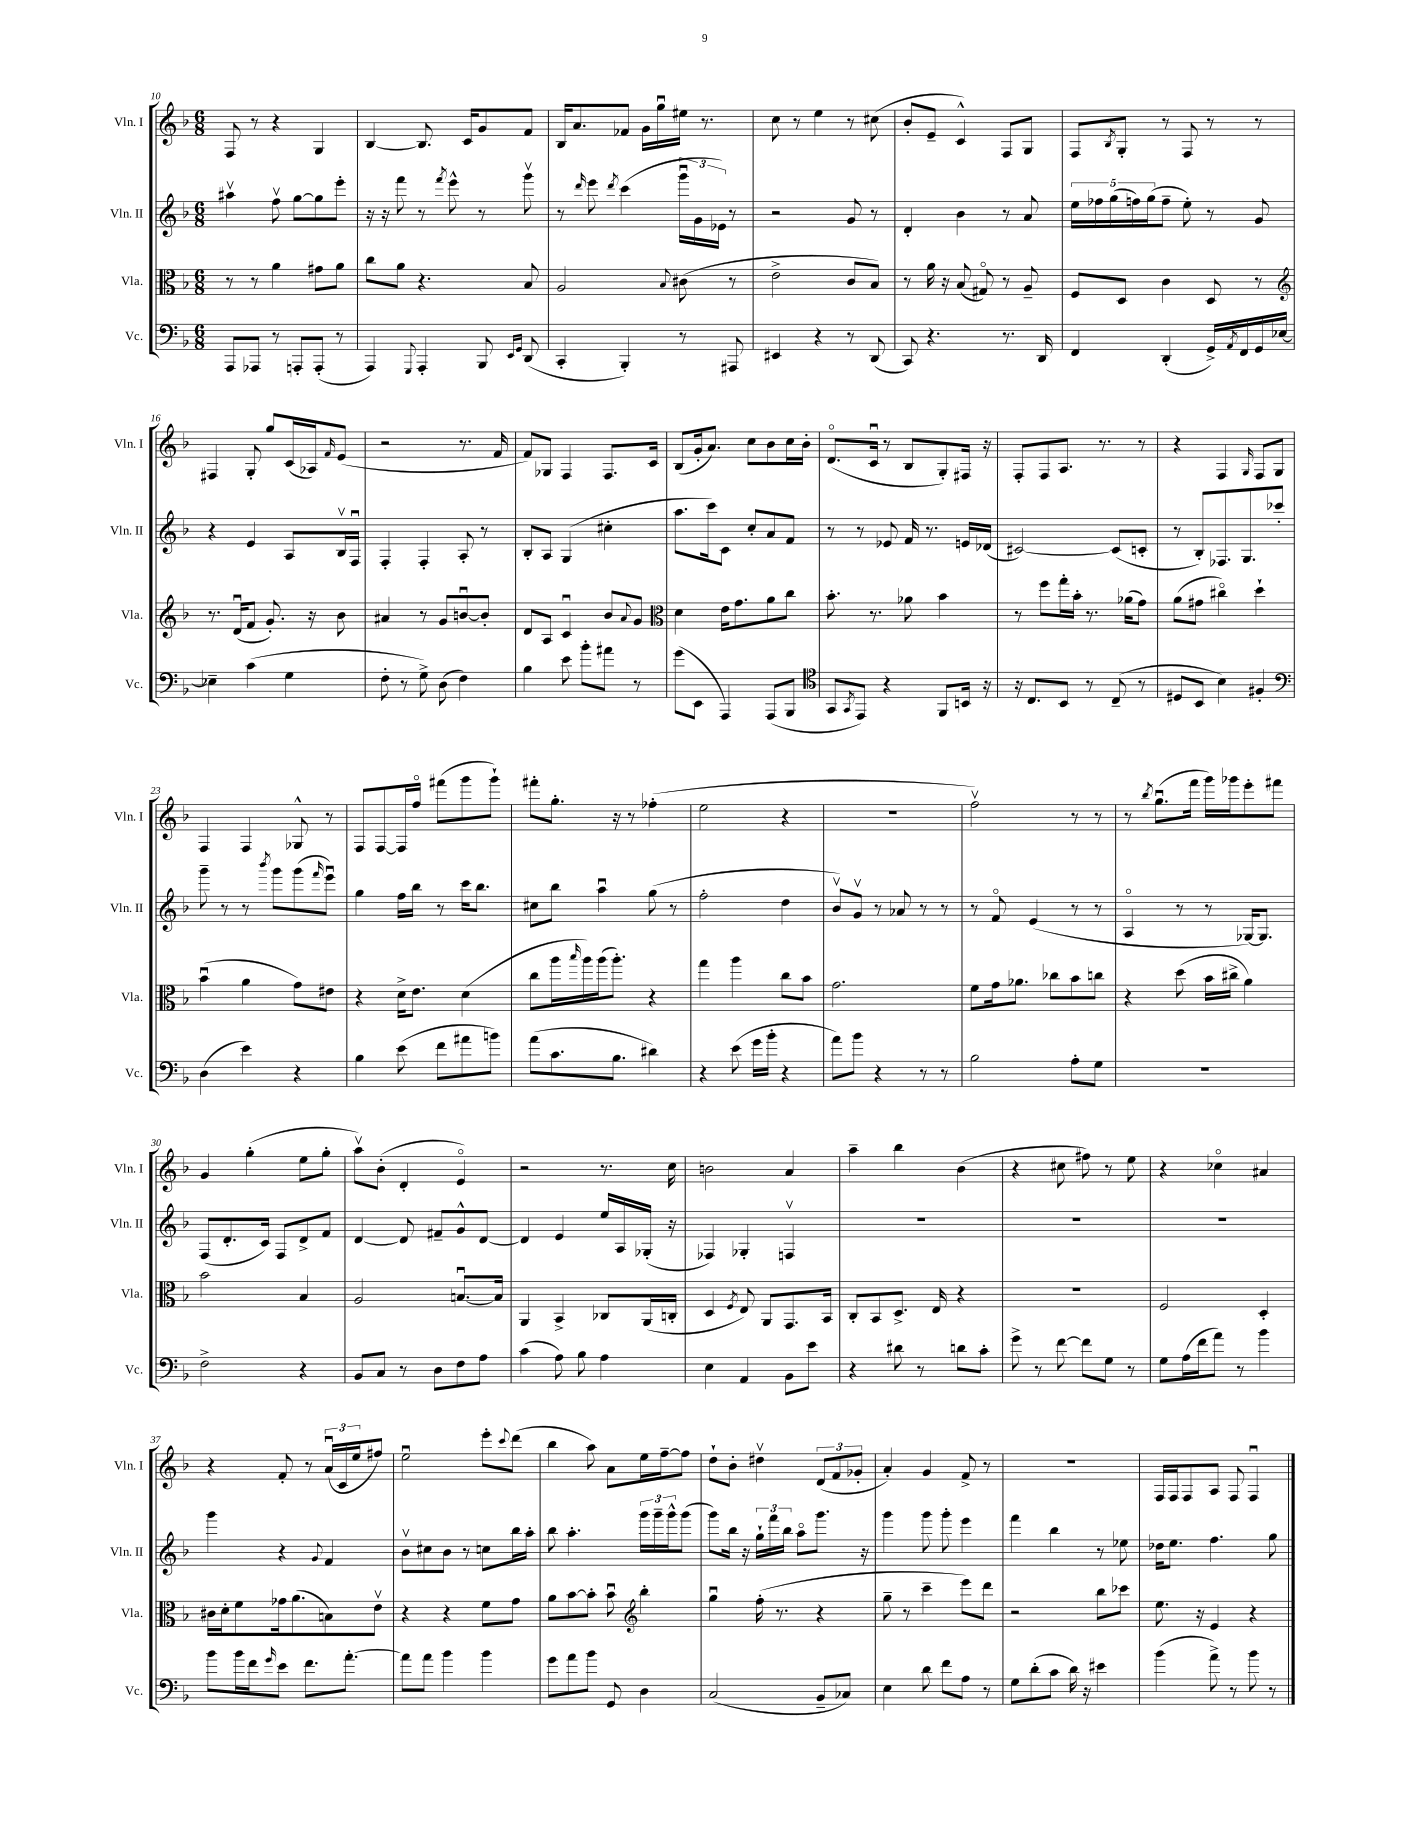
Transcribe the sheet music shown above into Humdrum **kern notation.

**kern	**kern	**kern	**kern
*staff4	*staff3	*staff2	*staff1
*clefF4	*clefC3	*clefG2	*clefG2
*k[b-]	*k[b-]	*k[b-]	*k[b-]
*M6/8	*M6/8	*M6/8	*M6/8
8AAA/L	8r	4aa#v\	8F/
8AAA-/J	8r	.	8r
8r	4a\	8ffv\	4r
8AAA'/L	.	[8gg\L	.
(8AAA'/J	8g#\L	8gg\]	4G/
8r	8a\J	8eee'\J	.
=	=	=	=
4AAA/)	8cc\L	16r	[4B-/
.	.	16r	.
.	8a\J	8fff\	.
8qqGGG/	.	.	.
4AAA'/	4.r	8r	8.B-/]
.	.	8qfff/	.
.	.	8eee^^\	.
.	.	.	16c/LK
8BBB-/	.	8r	8g/
16qqEE/LL	.	.	.
16qqGG/JJ	.	.	.
(8DD/	8B-/	8gggv\	8f/J
=	=	=	=
4CC'/	2A/	8r	16B-/LK
.	.	.	8.a/
.	.	16qqddd/	.
.	.	8eee\	.
.	.	8qddd/	.
4BBB-'/)	.	(4ccc\	8f-/J
.	.	.	16g\LL
.	.	.	16ggu\
.	8qqB-/	.	.
8r	(8c#\	24gggu\LL	16ee#\JJ
.	.	24g\	.
.	.	.	8.r
.	.	24e-\JJ)	.
8AAA#/	8r	8r	.
=	=	=	=
4EE#/	2e^\	2r	8cc\
.	.	.	8r
4r	.	.	4ee\
8r	8c/L	8g/	8r
(8DD/	8B-/J)	8r	(8cc#\
=	=	=	=
8CC/)	8r	4d'/	8b-'/L
4.r	16a\	.	8e~/J
.	16r	.	.
.	(8B-/	4b-\	4c^^/)
.	8G#o/)	.	.
8.r	8r	8r	8F/L
.	8A~/	8a/	8G/J
16DD/	.	.	.
=	=	=	=
4FF/	8F/L	20ee\LL	8F/L
.	.	20ff-\	.
.	.	(20gg\	.
.	.	.	8qB-/
.	8D/J	.	8G'/J
.	.	20ff\)	.
.	.	(20gg\J	.
(4DD'/	4c\	8ff~\J	8r
.	.	8ee'\)	8F/
16GG^/LL)	8D/	8r	8r
8qAA/	.	.	.
16FF/	.	.	.
16GG/	8r	8g/	8r
[16E-/JJ	.	.	.
=	=	=	=
*	*clefG2	*	*
4E-~\]	8.r	4r	4F#/
.	(16du/LK	.	.
(4c\	8f/J	4e/	8G'/
.	8.g'/)	.	8gg/L
4G\	.	8A/L	(16c/L
.	16r	.	16A-/J)
.	.	.	16qqf/
.	8b-\	16B-v/L	(8e/J
.	.	16Fu/JJ	.
=	=	=	=
8F'\	4a#/	4F'/	2r
8r	.	.	.
8G^\)	8r	4F'/	.
(8D\	8g/L	.	.
4F\)	[8bu/	8A'/	8.r
.	8b'/]J	8r	.
.	.	.	16f/
=	=	=	=
4B-\	8d/L	8B-'/L	8f/L)
.	8A/J	8A/J	8G-/J
8e\	4cu/	(4G/	4F/
8b-'\L	.	.	.
8a#\J	8b-/L	4cc#'\	8.F/L
.	8qqa/	.	.
8r	8g/J	.	.
.	.	.	16c/Jk
=	=	=	=
*	*clefC3	*	*
(8g\L	4d\	8.aa\L	(8B-/L
8EE\J	.	.	16g'/k
.	.	16ccc\k)	8.a/J)
4AAA/)	16e\LK	8c\J	.
.	8.g\	.	.
.	.	8cc'/L	8cc\L
(8AAA/L	8a\	8a/	8b-\
8BBB-/J	8cc\J	8f/J	16cc\L
.	.	.	16b-'\JJ
=	=	=	=
*clefC4	*	*	*
8GG/L	8.b-'\	8r	(8.do/L
8qGG/	.	.	.
8EE/J)	.	8r	.
.	8.r	.	16cu/Jk
4r	.	8e-/	8r
.	8a-\	16f/	8B-/L
.	.	8.r	.
8FF/L	4b-\	.	8G'/)
16BB/Jk	.	16e/LL	16F#/Jk
16r	.	(16d-/JJ	16r
=	=	=	=
16r	8r	[2c#/)	8F'/L
8.C/L	.	.	.
.	8ff\L	.	8F/
8BB-/J	16gg'\L	.	8.A/J
.	16b-'\JJ	.	.
8r	8.r	.	.
.	.	.	8.r
(8C~/	.	(8c#/]L	.
.	(16a-\LK	.	.
8r	8g\J)	8c'/J	8r
=	=	=	=
8D#/L	(8a\L	8r	4r
8BB-/J	8g#\J	8B-'/L)	.
4B-\)	4cc#o\)	8.F-/	4F/
.	.	8.G/	.
.	.	.	16qqG/
4F#'/	4dd`\	.	8F/L
.	.	8ccc-'/J	8G/J
=	=	=	=
*clefF4	*	*	*
(4D\	(4b-u\	8ggg~\	4F/
.	.	8r	.
4e\)	4a\	8r	4F/
.	.	8qbbb-/	.
.	.	8ggg\L	.
4r	8g\L)	(8ggg\	8G-^^/
.	.	16qqfff/	.
.	8e#\J	8eeeu\J)	8r
=	=	=	=
4B-\	4r	4gg\	8F/L
.	.	.	[8F/
(8e\	16d^\LK	16ff\LL	16F/]L
.	8.e\J	16bb-\JJ	16ffo/JJ
8f\L	.	8r	(8fff#\L
8a#\	(4d\	16ccc\LK	8ggg\
.	.	8.bb-\J	.
8b\J)	.	.	8ggg`\J)
=	=	=	=
(8a\L	8cc\L	8cc#\L	8fff#'\L
8.c\	16aa\L	8bb-\J	8.gg'\J
.	16qqbb-/	.	.
.	16aa\)	.	.
.	(16aa\J	4aau\	.
8.B-\J	8.aa'\J)	.	16r
.	.	.	8r
4d#\)	4r	(8gg\	(4ff-'\
.	.	8r	.
=	=	=	=
4r	4gg\	2ff'\	2ee\
(8e\	4aa\	.	.
16g\LL	.	.	.
16b-'\JJ	.	.	.
4r	8cc\L	4dd\	4r
.	8b-\J	.	.
=	=	=	=
8a\L)	2.g\	8b-v/L)	2.r
8b-\J	.	8gv/J	.
4r	.	8r	.
.	.	8a-/	.
8r	.	8r	.
8r	.	8r	.
=	=	=	=
2B-\	8f\L	8r	2ffv\)
.	16g\k	8fo/	.
.	8.a-\J	.	.
.	.	(4e/	.
.	8cc-\L	.	.
8A'\L	8b-\	8r	8r
8G\J	8cc\J	8r	8r
=	=	=	=
2.r	4r	4Ao/	8r
.	.	.	8qbb-/
.	.	.	(8.ggu\L
.	(8dd\	8r	.
.	.	.	16fff\Jk
.	16b-\LL	8r	16ggg\LL)
.	16cc#^\JJ	.	16ggg-\J
.	4a\)	[16G-/LK)	8eee'\
.	.	8.G-/]J	.
.	.	.	8fff#\J
=	=	=	=
2F^\	2b-\	(8F/L	4g/
.	.	8.d'/	.
.	.	.	(4gg'\
.	.	16c/Jk)	.
.	.	8F/L	.
4r	4B-/	8d^/	8ee\L
.	.	8f/J	8gg'\J
=	=	=	=
8BB-/L	2A/	[4d/	8aav\L)
8C/J	.	.	(8b-'\J
8r	.	8d/]	4d'/
8D\L	.	8f#~/L	.
8F\	[8.Bu/L	8g^^/	4eo/)
8A\J	.	[8d/J	.
.	16B/]Jk	.	.
=	=	=	=
(4c\	4AA/	4d/]	2r
8A\)	4BB-^/	4e/	.
8B-\	.	.	.
4A\	8C-/L	16ee/LL	8.r
.	.	16A/	.
.	(16AA/L	(16G-'/JJ	.
.	16C'/JJ	16r	16cc\
=	=	=	=
4E\	4D/	4F-/)	2b\
.	8qF/	.	.
4AA/	8E/)	4G-'/	.
.	8AA/L	.	.
8BB-\L	8.GG/	4Fv/	4a/
8e\J	.	.	.
.	16BB-/Jk	.	.
=	=	=	=
4r	8C'/L	2.r	4aa~\
.	8BB-/	.	.
8d#\	8.D^/J	.	4bb-\
8r	.	.	.
.	16E/	.	.
8d\L	4r	.	(4b-\
8c'\J	.	.	.
=	=	=	=
8g^\	2.r	2.r	4r
8r	.	.	.
[8f\	.	.	8cc#\
8f\]L	.	.	8ff#\)
8G\J	.	.	8r
8r	.	.	8ee\
=	=	=	=
8G\L	2F/	2.r	4r
(16A\L	.	.	.
16f\J	.	.	.
8a\J)	.	.	4cc-o\
8r	.	.	.
4b-\	4D'/	.	4a#/
=	=	=	=
8b-\L	16c#\LL	4ggg\	4r
.	16d'\J	.	.
16b-\L	8f\	.	.
16f\J	.	.	.
16qqg/	.	.	.
8e\J	16g-\k	4r	8f'/
.	(8.a\	.	.
8.f\L	.	.	8r
.	.	8qqg/	.
.	8B\)	4f/	(24au/LL
.	.	.	24c/
[8.a'\J	.	.	.
.	.	.	24ee/J
.	8ev\J	.	8ff#/J)
=	=	=	=
8a\]L	4r	8b-v\L	2eeu\
8a\J	.	8cc#\	.
4b-\	4r	8b-\J	.
.	.	8r	.
4b-\	8f\L	8cc\L	8eee'\L
.	.	.	8qqccc/
.	8g\J	16bb-\L	(8ddd\J
.	.	16aa'\JJ	.
=	=	=	=
8g\L	8a\L	8bb-\	4bb-\
8a\	[8b-\	4.aa'\	.
8b-\J	8b-'\]J	.	8aa\)
8GG/	8b-u\	.	8a\L
*	*clefG2	*	*
4D\	4bb-'\	24ggg\LL	16ee\L
.	.	24ggg~\	.
.	.	.	[16ff~\J
.	.	24ggg^^\J	.
.	.	(8ggg\J	8ff\]J
=	=	=	=
(2C/	4ggu\	8ggg\L)	8dd`\L
.	.	16bb-\Jk	8b-'\J
.	.	16r	.
.	(16ff'\	24gg`\LL	4dd#v\
.	.	24fff\	.
.	8.r	.	.
.	.	24bb-\JJ	.
.	.	8aao\L	.
8BB-~/L	4r	8.ggg\J	(12d/L
.	.	.	12f/
8C-/J)	.	.	.
.	.	.	12g-'/J
.	.	16r	.
=	=	=	=
4E\	8gg~\	4ggg\	4a'/)
.	8r	.	.
8d\	4ccc~\	8ggg\	4g/
8f\L	.	8ggg'\	.
8A\J	8eee\L)	4eee\	8f^/
8r	8ddd\J	.	8r
=	=	=	=
8G\L	2r	4fff\	2.r
(8d'\	.	.	.
8c\J	.	4bb-\	.
16d\)	.	.	.
16r	.	.	.
4e#\	8bb-\L	8r	.
.	8ccc-\J	8ee-\	.
=	=	=	=
(4b-\	8.ee\	16dd-\LK	16F/LL
.	.	8.ee\J	16F/J
.	.	.	8F/
.	16r	.	.
8a^\)	4e/	4.ff\	8A/J
8r	.	.	8F/
8b-\	4r	.	4Fu/
8r	.	8gg\	.
==	==	==	==
*-	*-	*-	*-
